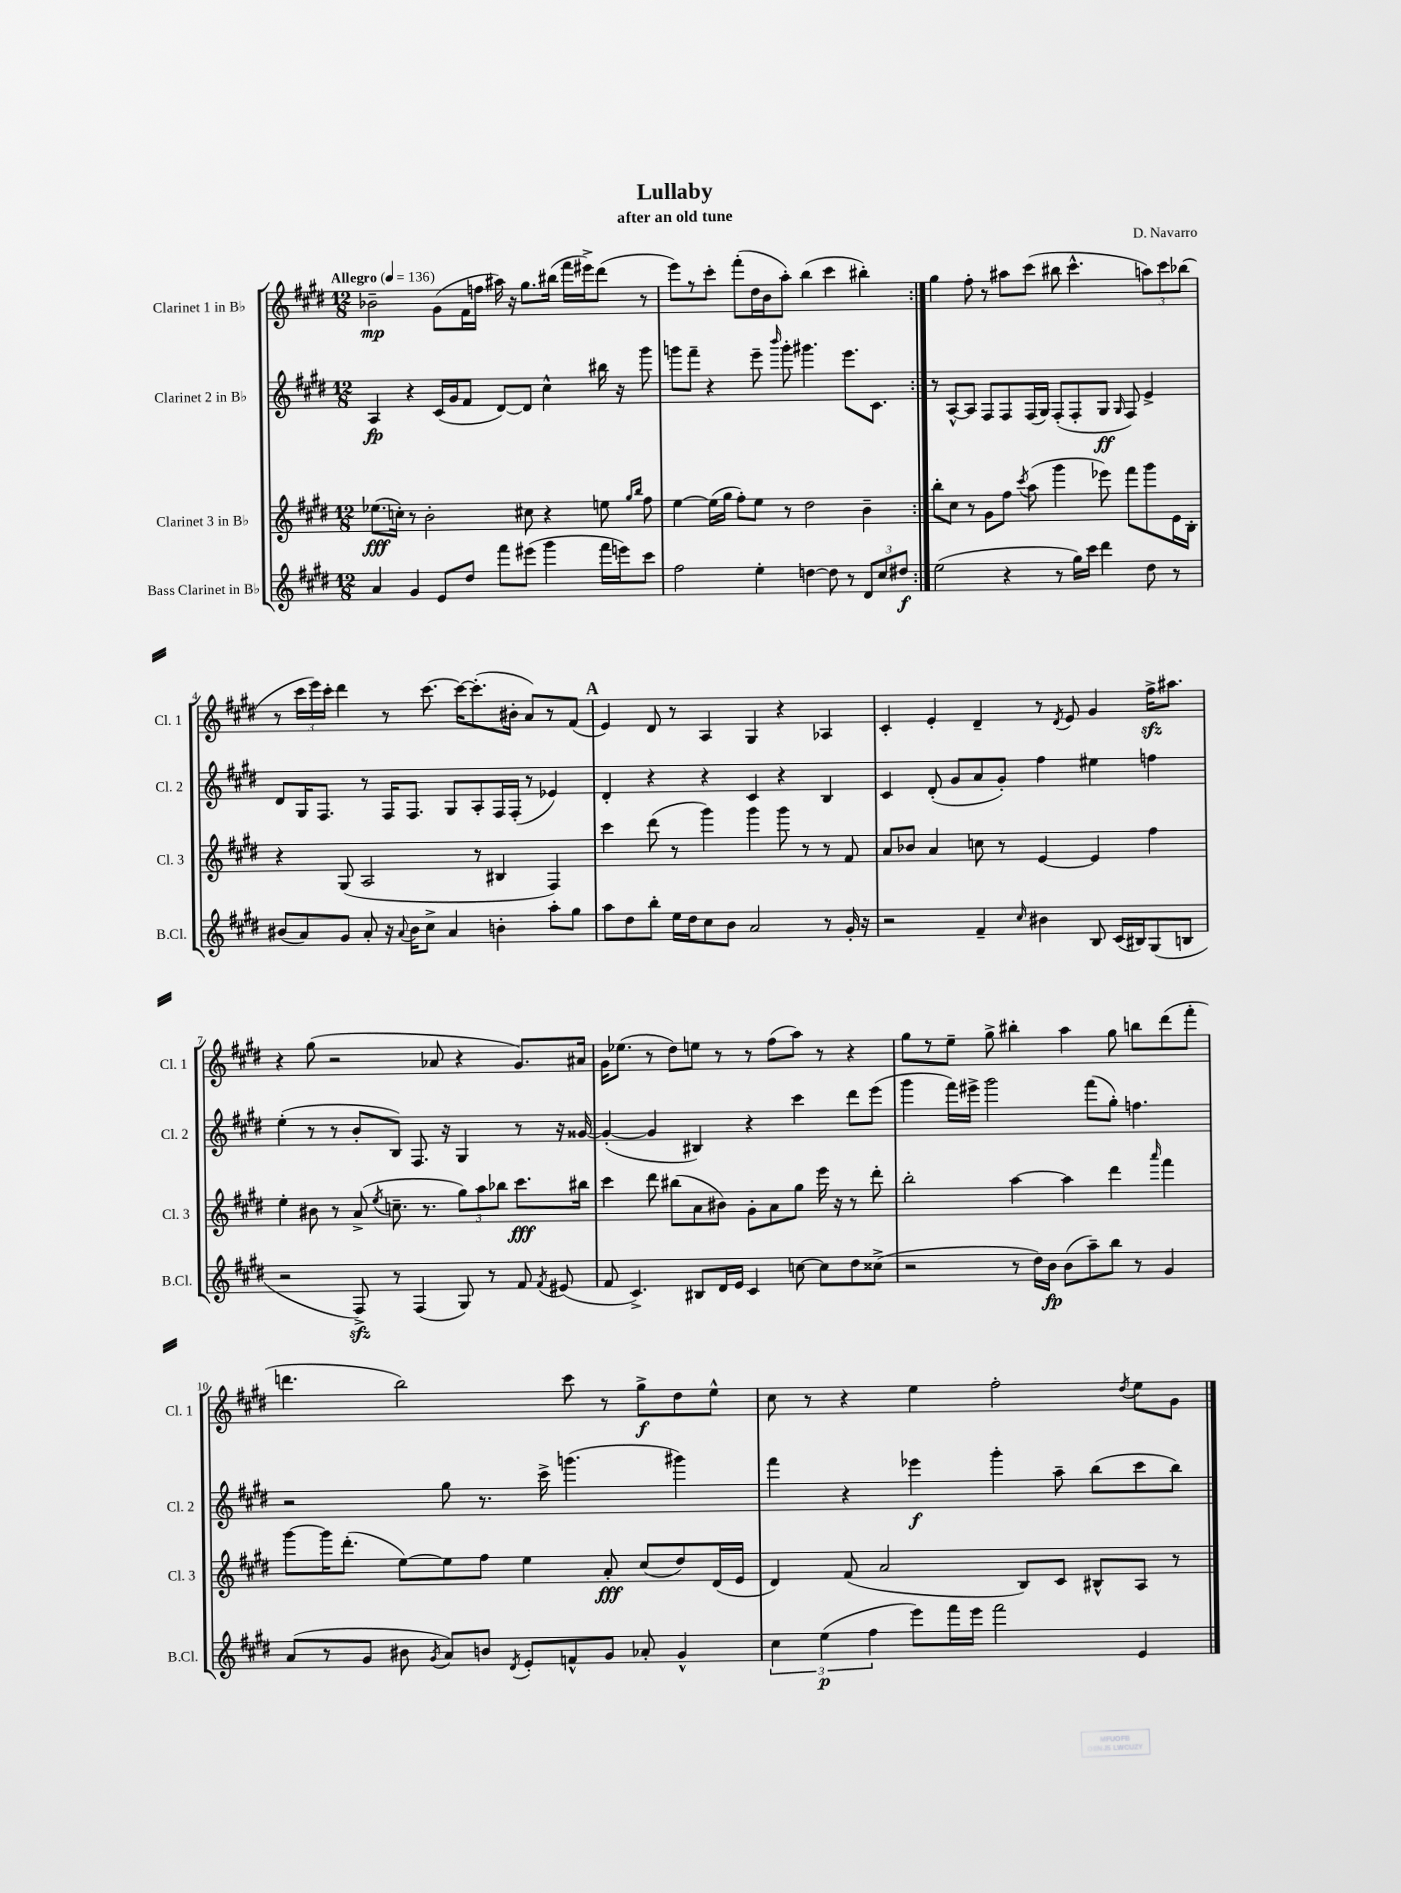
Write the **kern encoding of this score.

**kern	**kern	**kern	**kern
*staff4	*staff3	*staff2	*staff1
*clefG2	*clefG2	*clefG2	*clefG2
*k[f#c#g#d#]	*k[f#c#g#d#]	*k[f#c#g#d#]	*k[f#c#g#d#]
*M12/8	*M12/8	*M12/8	*M12/8
*MM136	*MM136	*MM136	*MM136
4a/	(8.ee-\L	4A/	2b-~\
.	16cc'\Jk)	.	.
4g#/	8r	4r	.
.	2b'\	.	.
8e/L	.	(16c#/LL	(8g#\L
.	.	16g#/J	.
8dd#/J	.	8f#/J	16f#\L
.	.	.	16ff\JJ
8fff#\L	.	[8d#/L)	16aa#\)
.	.	.	16r
(8eee#\J	8cc#\	8d#/]J	8.gg#\L
4ggg#\	4r	4cc#^^\	.
.	.	.	(16bb#\Jk
.	.	.	16fff#\LL
.	.	.	16eee#^\J)
16fff#\LL	8ee\	16bb#\	(8ddd#\J
16eee\J)	.	16r	.
.	16qqgg#/LL	.	.
.	16qqbb/JJ	.	.
8ccc#\J	8ff#\	8ggg#\	8r
=	=	=	=
2ff#\	[4ee\	8ggg\L	8eee\L)
.	.	8fff#~\J	8r
.	(16ee\]LL	4r	8ccc#'\J
.	16gg#\JJ	.	.
.	8ff#'\L)	.	(8fff#'\L
4ee'\	8ee\J	8eee~\	16dd#\L
.	.	.	16b\J
.	.	16qqbbb/	.
.	8r	8ggg'\	8aa'\J)
[4dd\	2dd#\	4.ggg#\	(4bb\
8dd\]	.	.	4ccc#\
8r	.	8.eee\L	.
12d#/L	4b~\	.	4bb#'\)
.	.	8.c#\J	.
12cc#/	.	.	.
12dd#/J	.	.	.
=:|!	=:|!	=:|!	=:|!
(2ee\	8bb'\L	8r	4gg#\
.	8cc#\J	[8A^^/L	.
.	8r	8A/]J	8ff#'\
.	8g#\L	8F#/L	8r
4r	8ff#\J	8F#/	8aa#\L
.	8qccc#/	.	.
.	(8aa\	(16F#/L	(8ccc#\J
.	.	16G#/JJ)	.
8r	4ggg#\	(8F#'/L	8bb#\
16gg#\LL)	.	8F#'/	4.ccc#^^\
16ccc#\JJ	.	.	.
4ddd#\	8eee-\)	8G#/J	.
.	.	16qqG#/	.
.	8fff#\L	8F#/)	.
8dd#\	8ggg#\	4e^/	12aa\L)
.	.	.	12ccc#\
8r	16e\L	.	.
.	.	.	(12bb-\J
.	16B'\JJ	.	.
=	=	=	=
(8b#/L	4r	8d#/L	8r
8a/)	.	16G#/K	24ccc#\LL
.	.	.	24eee\)
.	.	8.F#/J	.
.	.	.	24ccc#'\JJ
8g#/J	(8G#/	.	4ddd#\
8a'/	2A/	8r	.
16r	.	16F#/LK	8r
8qqa/	.	.	.
16b#\LK	.	8.F#/J	.
8cc#^\J	.	.	[8.ccc#\
4a/	.	8G#/L	.
.	.	.	16ccc#\_LK
.	8r	8A'/	(8.ccc#'\]
4b'\	4B#/	16F#/L	.
.	.	(16F#'/JJ	16b#'\Jk
.	.	8r	8a/L)
8aa'\L	4F#/)	4e-/)	8r
8gg#\J	.	.	(8f#/J
=	=	=	=
8aa\L	4ccc#\	4d#'/	4e/)
8dd#\	.	.	.
8bb'\J	(8ddd#\	4r	8d#/
16ee\LL	8r	.	8r
16dd#\J	.	.	.
8cc#\	4ggg#\)	4r	4A/
8b\J	.	.	.
2a/	4ggg#\	4c#/	4G#/
.	8ggg#\	4r	4r
.	8r	.	.
8r	8r	4B/	4A-/
16g#'/	8f#/	.	.
16r	.	.	.
=	=	=	=
2r	8a/L	4c#/	4c#'/
.	8b-/J	.	.
.	4a/	(8d#'/	4e'/
.	.	8g#/L	.
4f#~/	8cc\	8a/	4d#~/
.	8r	8g#'/J)	.
16qqcc#/	.	.	.
4b#\	[4e/	4ff#\	8r
.	.	.	8qd#/
.	.	.	8e/
8B/	4e/]	4ee#\	4g#/
(16c#/LL	.	.	.
16B#/J)	.	.	.
(8G#/	4ff#\	4ff\	16ff#^\LK
.	.	.	8.aa#\J
8B/J	.	.	.
=	=	=	=
2r	4ee'\	(4ee'\	4r
.	8b#\	8r	(8gg#\
.	8r	8r	2r
8F#^/)	(8a^/	8b'/L	.
.	8qee/	.	.
8r	8.cc~\	8B/J)	.
(4F#/	.	8.F#/	.
.	8.r	.	.
.	.	.	8a-/
.	.	16r	.
8G#/)	12gg#\L)	4G#/	4r
.	12aa\	.	.
8r	.	.	.
.	12bb-\J	.	.
8f#/	8.ccc#\L	8r	8.g#/L)
8qf#/	.	.	.
(8e#/	.	16r	.
.	16bb#\Jk	[16g##/	16a#/Jk
=	=	=	=
8f#/	4ccc#\	(4g##'/_	16g#\LK
.	.	.	(8.ee-\J
4.c#^/)	.	.	.
.	8ddd#\	4g##/]	8r
.	(8bb#\L	.	8dd#\L)
8B#/L	8a\	4B#/)	8ee\J
16d#/L	8b#\J)	.	8r
16e/JJ	.	.	.
4c#/	8g#'\L	4r	8r
.	8a\	.	(8ff#\L
[8cc\	8gg#\J	4ccc#\	8aa\J)
8cc\]L	16eee\	.	8r
.	16r	.	.
8dd#\	8r	8ddd#\L	4r
(8cc##^\J	8ddd#'\	(8eee\J	.
=	=	=	=
2r	2bb'\	4ggg#\	8gg#\L
.	.	.	8r
.	.	16fff#\LL)	8ee~\J
.	.	16eee#^\JJ	.
.	.	2ggg#\	8gg#^\
8r	[4aa\	.	4bb#'\
16dd#\LL)	.	.	.
16b\JJ	.	.	.
(8b\L	4aa\]	.	4aa\
8aa~\)	.	(8fff#\L	.
8bb\J	4ddd#\	8gg#'\J)	8gg#\
8r	.	4.ff\	8bb\L
.	16qqaaa/	.	.
4g#/	4fff#\	.	(8ddd#\
.	.	.	8fff#'\J
=	=	=	=
(8a/L	[8ggg#\L	2r	4.ddd\
8r	16ggg#\]K	.	.
.	(8.ddd#'\J	.	.
8g#/J	.	.	.
8b#\	[8ee\L)	.	2bb\)
8qg#/	.	.	.
8a/L)	8ee\]	8gg#\	.
8b/J	8ff#\J	8.r	.
8qd#/	.	.	.
8e'/L	4ee\	.	.
.	.	16ccc#^\	.
8f^^/	.	(4.ggg\	8ccc#\
8g#/J	8a'/	.	8r
8a-'/	(8cc#/L	.	8gg#^\L
4g#^^/	8dd#/)	4ggg#\)	8dd#\
.	(16d#/L	.	8ee^^\J
.	16e/JJ	.	.
=	=	=	=
6cc#\	4d#/)	4fff#\	8cc#\
.	.	.	8r
(6ee\	.	.	.
.	(8f#/	4r	4r
6ff#\	.	.	.
.	2a/	.	.
8eee\L)	.	4eee-\	4ee\
16fff#\L	.	.	.
16eee\JJ	.	.	.
2fff#\	.	4ggg#'\	2ff#'\
.	8B/L)	.	.
.	8c#/J	8aa~\	.
.	8B#^^/L	(8bb\L	.
.	.	.	8qdd#/
4e/	8A/J	8ccc#\	8ee\L
.	8r	8bb\J)	8g#\J
==	==	==	==
*-	*-	*-	*-
